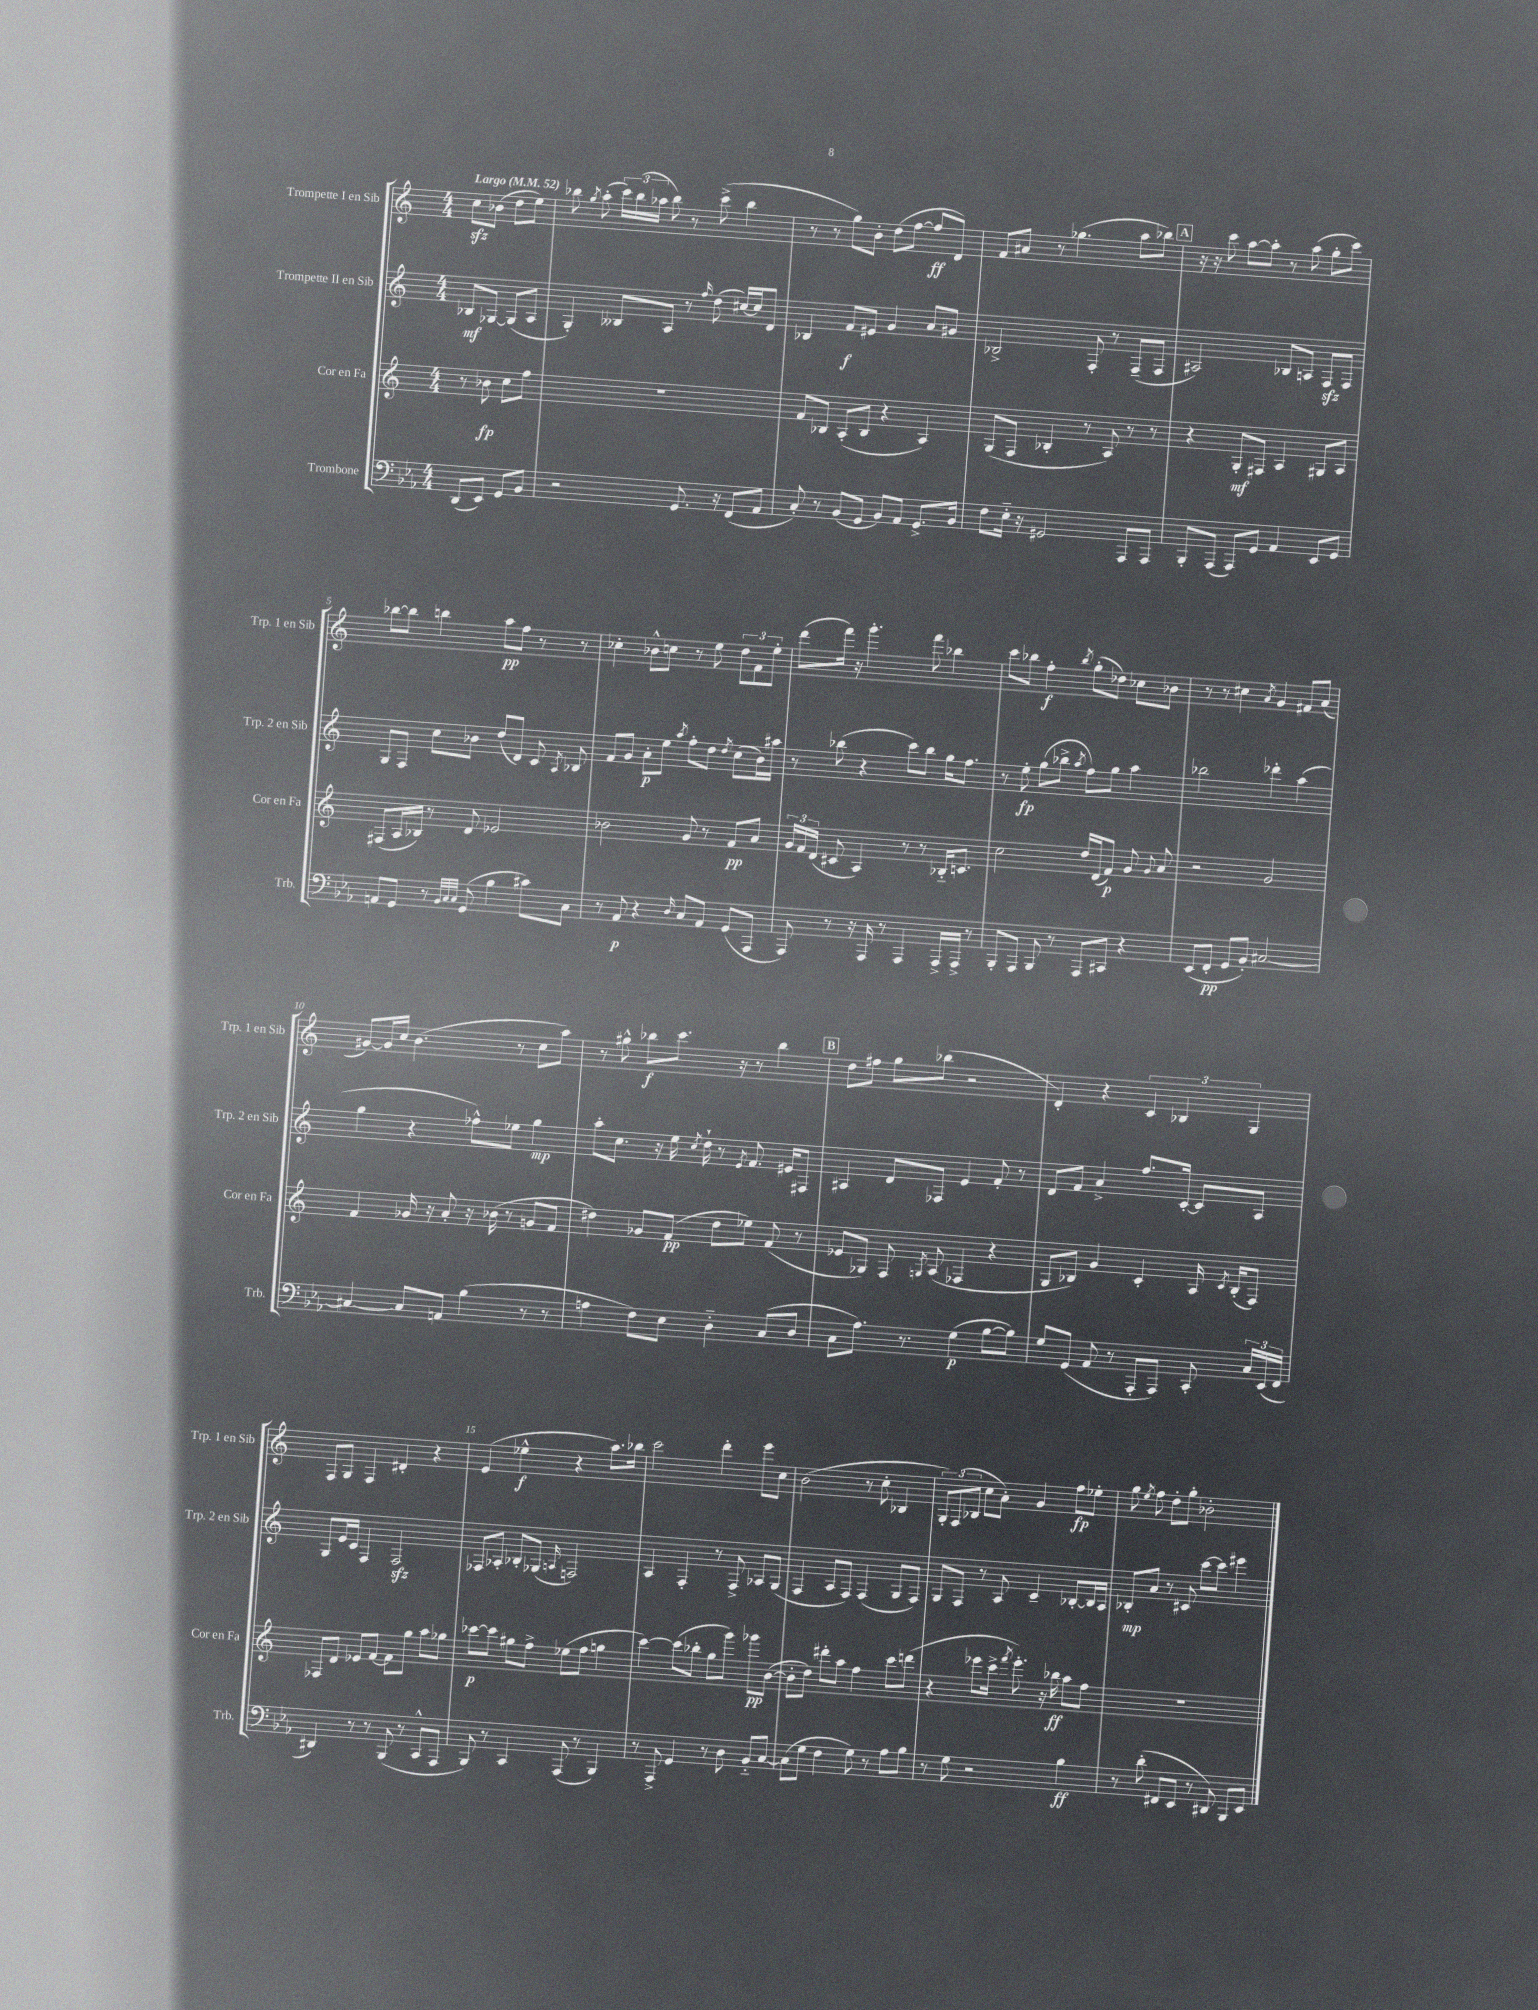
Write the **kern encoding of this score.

**kern	**kern	**kern	**kern
*staff4	*staff3	*staff2	*staff1
*clefF4	*clefG2	*clefG2	*clefG2
*k[b-e-a-]	*k[]	*k[]	*k[]
*M4/4	*M4/4	*M4/4	*M4/4
*MM52	*MM52	*MM52	*MM52
(8DD	8r	8B-	8cc
8EE-)	8b-	[8G-	(8b-
8GG	8cc	(8G-]	8dd
8BB-	8ff	8A	8ee)
=	=	=	=
2r	1r	4G')	8bb-
.	.	.	8qgg
.	.	.	(8aa'
.	.	8B--	24ccc)
.	.	.	(24bb-
.	.	.	24aa-
.	.	8A	8bb-)
8.GG	.	8r	8r
.	.	16qqff	.
.	.	(8dd	(8ccc^
16r	.	.	.
(8FF	.	[16cc#)	4bb-
.	.	16cc#]	.
8AA-	.	8d	.
=	=	=	=
8C')	8f	4B-	8r
8r	8B-	.	8r
(8BB-	(8A'	8f	8gg)
8GG	8B-	8e#	8b'
8BB-)	4r	4g	(8dd
8AA-	.	.	[8ff
8.GG^	4A)	8a	8ff]
.	.	8g#	8d)
16BB-	.	.	.
=	=	=	=
8F	(8G	2B-^	8f
16E-'~	8F	.	8a#
16r	.	.	.
2GG#	4B-'	.	8r
.	.	.	(4.gg-
.	8r	8F'	.
.	8A)	8r	.
8AAA-	8r	(8F~	8aa
8AAA-	8r	8F	8bb-)
=	=	=	=
8BBB-'	4r	2A#)	16r
.	.	.	16r
(8AAA-	.	.	8ccc
8AAA-)	8G'	.	[8aa
8GG	8F#	.	8aa']
4AA-	4A	8B-	8r
.	.	8A	(8aa
8EE-	8G#	8F	8gg'
8GG	8A	8F	8ccc)
=	=	=	=
8AA	(8F#	8G	[8bb-
8GG	16A	8F	8bb-]
.	16B-)	.	.
8r	8r	8cc	4bb
32qqBB-	.	.	.
32qqC	.	.	.
32qqC	.	.	.
(8GG	8d	8b-	.
4B-	2e-	(8dd	8aa
.	.	8d)	8ff
8c#)	.	8c	8r
.	.	8qA	.
8C	.	8B-	8r
=	=	=	=
8r	2b-	8f	4cc-'
8AA-	.	8g	.
4r	.	8a'	8b-^^
.	.	8ee	8cc
16qqD	.	8qaa	.
8C	8g	8ff'	8r
8AA-	8r	8dd	8ee
.	.	8qdd	.
(8GG	8f	(8cc	12dd
.	.	.	12f
8AAA-	8a	16b)	.
.	.	.	12ee'
.	.	16aa#	.
=	=	=	=
8AAA-)	24g	8r	(8ddd
.	24f	.	.
.	(24d	.	.
8r	8c#	(8bb-	16fff)
.	.	.	16r
16r	4A)	4r	4.ggg'
16AAA-	.	.	.
8r	.	.	.
4AAA-	8r	8ccc)	.
.	8r	8bb-	8fff
16AAA-^	16B-'~	16gg	4bb-
16AAA-^	8.c	8.ff	.
8r	.	.	.
=	=	=	=
8BBB-'	2cc	8r	8ccc
8AAA-	.	8ee'	8bb-
8BBB-	.	(8gg	4ff'
8r	.	8bb-^	.
.	.	8qaa	8qbb-
8AAA-	16dd	8ff)	(8gg'
.	(16d	.	.
8CC#	8f)	8gg	8dd-)
4r	8g	4aa	8cc-
.	8qqg	.	.
.	8a	.	8b-
=	=	=	=
(8EE-	2r	2bb-	8r
8FF'	.	.	8r
8GG	.	.	4cc#
8BB-')	.	.	.
.	.	.	8qa
[2C#	2g	4ddd-'	4g
.	.	(4aa	8f#
.	.	.	(8a
=	=	=	=
4C#_	4f	4gg	[8g#)
.	.	.	16g#]
.	.	.	16cc
8C#]	16g-	4r	(4.b
.	16r	.	.
8AA	8a'	.	.
(4B-	16r	8ff-^^)	.
.	(16b-	.	.
.	8r	8ee-	8r
8r	8g	4gg	8cc
8r	8f	.	8aa)
=	=	=	=
4A	4dd#)	8aa'	8r
.	.	8.cc	8gg#^^
8F)	8g-	.	8bb-
.	.	16r	.
8E-	(8f	16ee	8.ccc
.	.	8qcc	.
.	.	16dd`	.
4D'~	8dd#	8r	.
.	.	.	16r
.	.	8qe	.
.	8ee-)	8.f	8r
(8C	(8f	.	4bb-
.	.	16e#	.
8D	8r	8F#	.
=	=	=	=
8C	8e-	4A#	8dd
8.A-)	8G-)	.	8ff#
.	8F	8d	8gg
8.r	.	.	.
.	8qG	.	.
.	(8A	8F-	(8bb-
(4G	4F-	4e	2r
[8B-	4r	8f'	.
8B-])	.	8r	.
=	=	=	=
8G	8G	8d	4d')
(8GG	8B-)	8f	.
8AA-	4g	4a^	4r
8r	.	.	.
8AAA-'	4c'	8.ff	6c
8AAA-)	.	.	.
.	.	.	6B-
.	.	[16c'	.
8CC'	16A	8c]	.
.	8qc	.	.
.	(16B-'	.	.
.	.	.	6G
24C	8F)	8A	.
(24EE-	.	.	.
24FF	.	.	.
=	=	=	=
4DD#)	8F-	8G	8F
.	8d	16e	8G
.	.	16c	.
8r	8e-	4F	4F
8r	[8f	.	.
(8BBB-	8f]	2F	4d#'
8r	8gg	.	.
8CC^^	8aa	.	4r
8AAA-	8gg-	.	.
=	=	=	=
8BBB-)	[8ccc-	8F-	(4e
8r	8ccc-]	8A-'	.
4CC	8gg#	8B-'	4ee-^^
.	8ff^	(8G-	.
.	.	16qqA	.
(8AAA-	(8ee-	2F)	4r
8r	8ff	.	.
4BBB-)	4gg	.	8.aa)
.	.	.	16bb-
=	=	=	=
8r	[4ccc)	4A	2ccc
8AAA-^	.	.	.
4GG	(8ccc]	4F'	.
.	8bb-'	.	.
8r	8gg	8r	4ddd'
8D	8ggg)	8F^	.
8BB-'~	8ggg-	8A-	8eee
[8C	([8b	(8G	8cc
=	=	=	=
(8C]	8b']	4F	(2b
8G	8dd)	.	.
4F	8ddd#'	8A	.
.	8aa	8F)	.
8G)	4ff	(4F	8r
8r	.	.	8cc'
8A-	8ccc	8G	4B-
8B-	(8ddd	8F)	.
=	=	=	=
8r	4r	8G	12G')
.	.	.	(12F
8G	.	8F	.
.	.	.	12B-
2r	8eee-	8r	8cc
.	16ccc^	8A	8a')
.	8qfff	.	.
.	8.eee-')	.	.
.	.	4c~	4g
.	16r	.	.
.	16bb-	.	.
4B-	8aa	[8B-'	8ff
.	8ff	16B-]	8ee-'
.	.	16A	.
=	=	=	=
8r	1r	8B-'	8gg
.	.	.	8qee
(8d'	.	8a	8ff
8FF#	.	8r	8dd'
8EE-	.	8c#	8gg'
8r	.	[8ccc	2b-'
8DD#)	.	8ccc]	.
8BBB-	.	4eee#	.
8EE-	.	.	.
==	==	==	==
*-	*-	*-	*-
